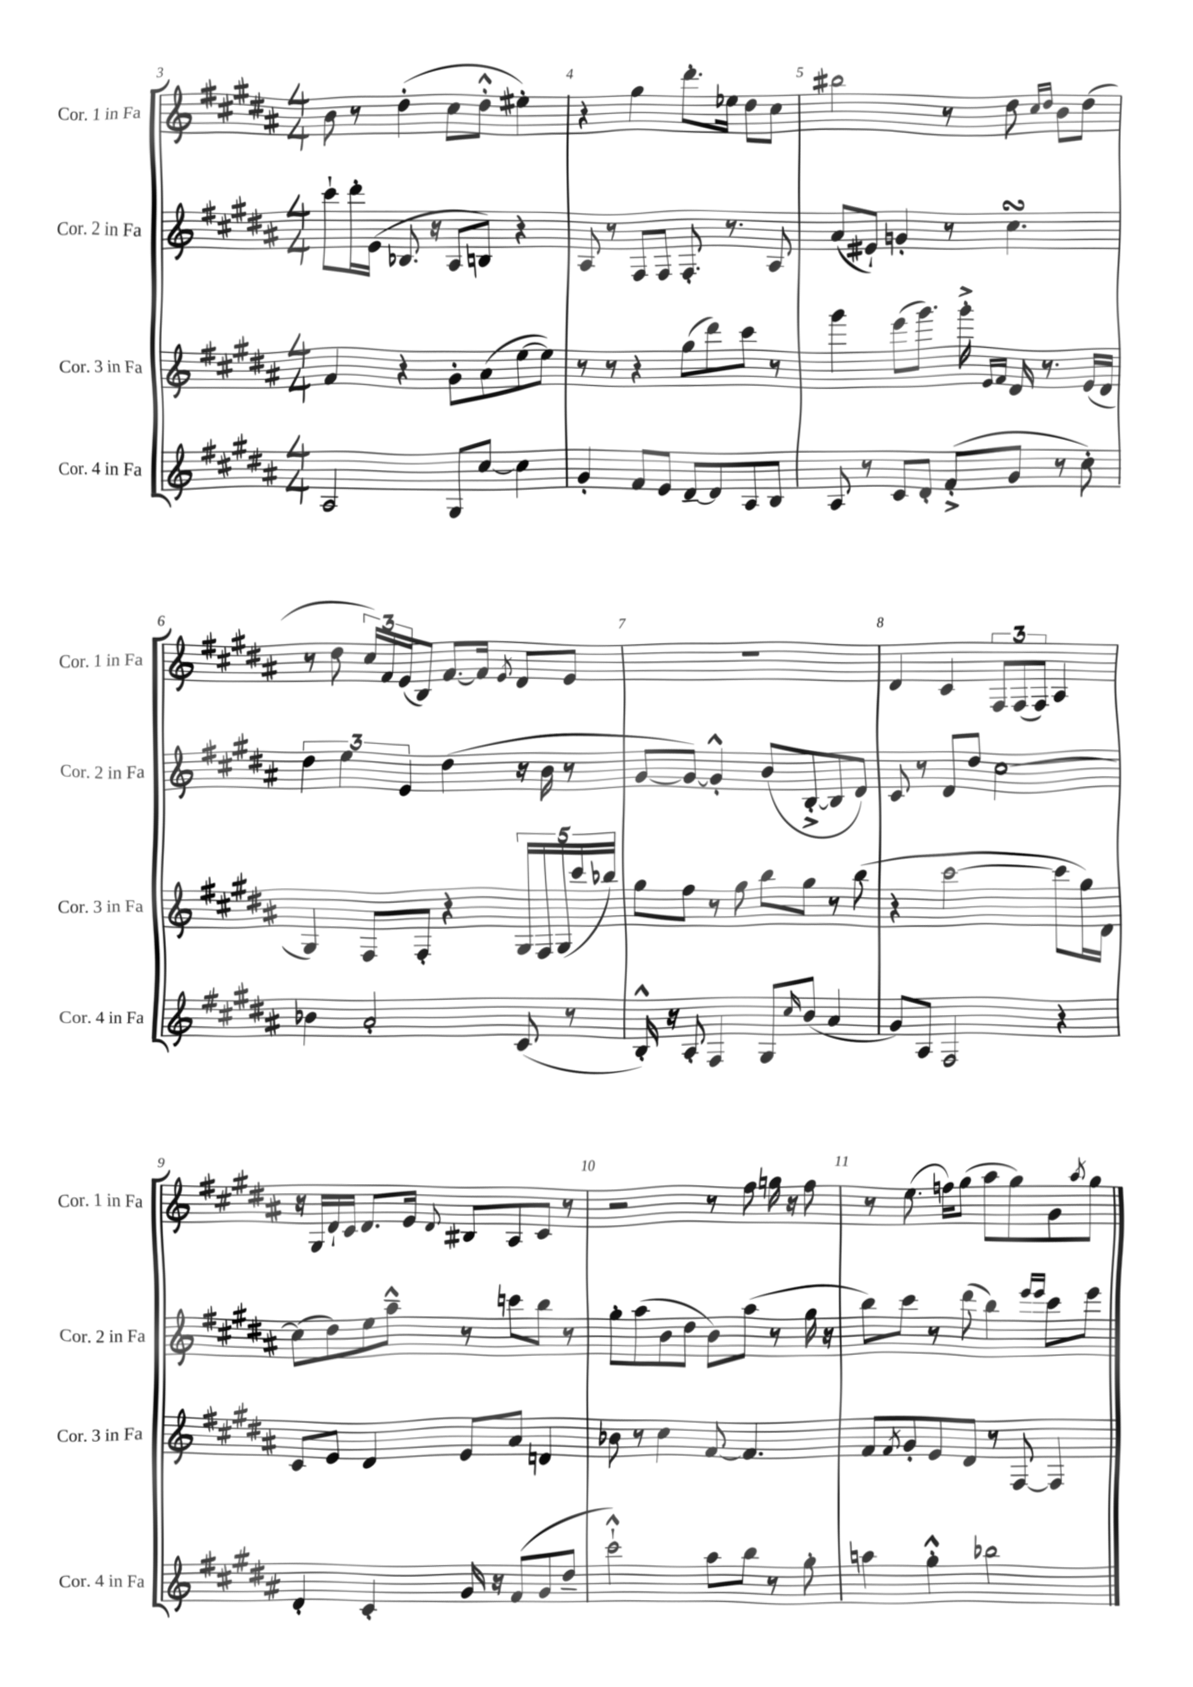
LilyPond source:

<<
\new StaffGroup <<
\new Staff = "s0" \with { instrumentName = "Cor. 1 in Fa" shortInstrumentName = "Cor. 1 in Fa" } {
    \clef treble \key b \major \numericTimeSignature \time 4/4
    b'8 r8 dis''4-.( cis''8 dis''8-.-^ eis''4-.) |
    r4 gis''4 dis'''8.-. ees''16 dis''8 cis''8 |
    bis''2 r8 dis''8 \grace { cis''16 dis''16 } b'8 dis''8( |
    r8 dis''8 \tuplet 3/2 { cis''16) fis'16 e'16( } b8) fis'8.~ fis'16 \acciaccatura { e'8 } dis'8 e'8 |
    R1 |
    dis'4 cis'4 \tuplet 3/2 { fis8 fis8( fis8) } ais4 |
    r16 gis16 dis'16-! cis'16 dis'8. e'16 \appoggiatura { dis'8 } bis8 ais8 cis'8 r8 |
    r2 r8 fis''8 g''16 r16 fis''8 |
    r8 e''8.( f''16) gis''8( ais''8 gis''8) gis'8 \acciaccatura { ais''8 } gis''8 \bar "|." |
}
\new Staff = "s1" \with { instrumentName = "Cor. 2 in Fa" shortInstrumentName = "Cor. 2 in Fa" } {
    \clef treble \key b \major \numericTimeSignature \time 4/4
    cis'''8-! dis'''16-. e'16( bes8. r16 ais8 b8) r4 |
    ais8 r8 fis8 fis8 fis8.-. r8. ais8 |
    ais'8( eis'8-!) g'4-. r8 cis''4.\turn |
    \tuplet 3/2 { dis''4 e''4 e'4 } dis''4( r16 b'16 r8 |
    gis'8~ gis'8~) gis'4-.-^ b'8( b8~-.-> b8 dis'8) |
    cis'8 r8 dis'8 dis''8 cis''2~ |
    cis''8( dis''8) e''8 ais''8---^ r8 c'''8 b''8 r8 |
    gis''8-. ais''8( b'8 dis''8 b'8) ais''8( r8 gis''16 r16 |
    b''8) cis'''8 r8 dis'''8( b''4) \grace { e'''16 e'''16 } cis'''8 e'''8 \bar "|." |
}
\new Staff = "s2" \with { instrumentName = "Cor. 3 in Fa" shortInstrumentName = "Cor. 3 in Fa" } {
    \clef treble \key b \major \numericTimeSignature \time 4/4
    fis'4 r4 gis'8-. ais'8( e''8~ e''8) |
    r8 r8 r4 gis''8( dis'''8) cis'''8 r8 |
    gis'''4 e'''8( gis'''8.) gis'''16-.-> \grace { e'16 fis'16 } dis'16 r8. e'16( dis'16 |
    gis4) fis8 fis8-. r4 \tuplet 5/4 { gis16 fis16 gis16( cis'''16 bes''16) } |
    gis''8 fis''8 r8 gis''8 b''8 gis''8 r8 b''8( |
    r4 cis'''2~ cis'''8 gis''16) dis'16 |
    cis'8 e'8 dis'4 e'8 ais'8 d'4 |
    bes'8 r8 cis''4 fis'8~ fis'4. |
    fis'8 \acciaccatura { fis'8 } gis'8-. e'8 dis'8 r8 fis8~ fis4 \bar "|." |
}
\new Staff = "s3" \with { instrumentName = "Cor. 4 in Fa" shortInstrumentName = "Cor. 4 in Fa" } {
    \clef treble \key b \major \numericTimeSignature \time 4/4
    ais2 gis8 cis''8~ cis''4 |
    gis'4-. fis'8 e'8 dis'8~-- dis'8 ais8 b8 |
    ais8 r8 cis'8 dis'8-. fis'8-.->( gis'8 r8 cis''8-.) |
    bes'4 ais'2-. cis'8( r8 |
    b16-.-^) r16 ais8-. fis4 gis8 \grace { cis''16 } b'8( ais'4 |
    gis'8) ais8 fis2 r4 |
    dis'4-. cis'4-. gis'16 r16 fis'8( gis'8 dis''8-- |
    cis'''2-!-^) ais''8 b''8 r8 gis''8-. |
    a''4 gis''4-.-^ bes''2 \bar "|." |
}
>>
>>
\layout { \context { \Score currentBarNumber = #3 \override BarNumber.break-visibility = ##(#f #t #t) barNumberVisibility = #all-bar-numbers-visible } }
